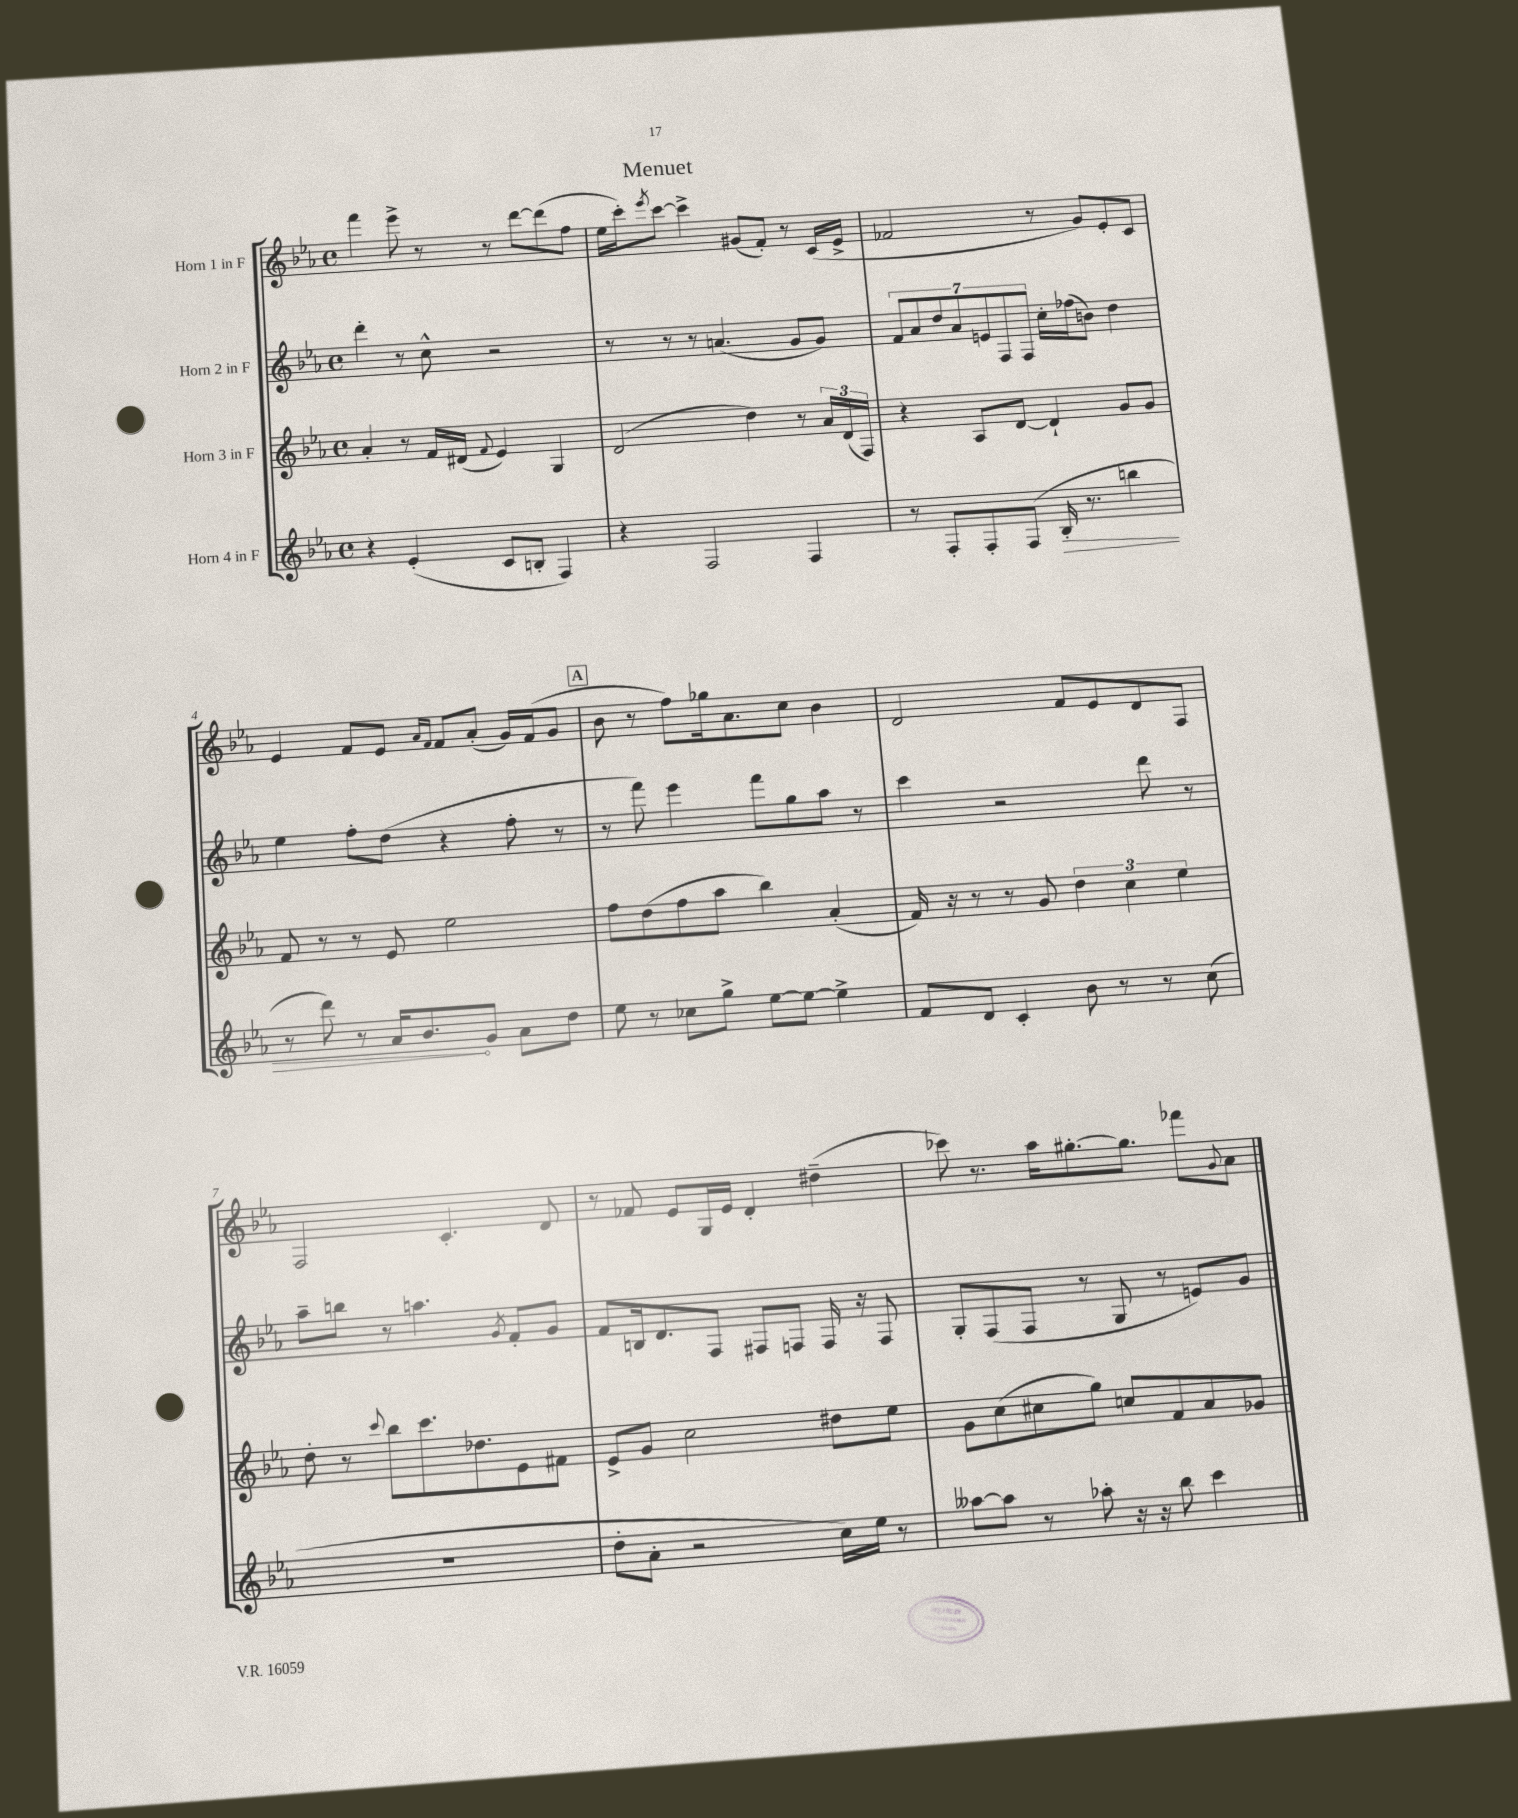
\header { title = "Menuet" }
<<
\new StaffGroup <<
\new Staff = "s0" \with { instrumentName = "Horn 1 in F" } {
    \clef treble \key ees \major \defaultTimeSignature \time 4/4
    f'''4 ees'''8-> r8 r8 d'''8~ d'''8( f''8 |
    ees''16 c'''16-.) \acciaccatura { ees'''8 } c'''8~ c'''4-> gis'8( f'8-.) r8 c'16( ees'16-> |
    fes'2 r8 g'8) ees'8-. c'8 |
    ees'4 f'8 ees'8 \grace { aes'16 f'16 } f'8 aes'8-.( g'16) f'16( g'8 |
    \mark \markup { \box "A" } bes'8 r8 f''8) ges''16 aes'8. c''8 bes'4 |
    d'2 f'8 ees'8 d'8 f8 |
    f2 c'4.-. d'8 |
    r8 fes'8 ees'8 g16 ees'16 d'4-. dis''4--( |
    ces'''8) r8. aes''16 gis''8.~-. gis''8. fes'''8 \appoggiatura { g'8 } aes'8 \bar "|." |
}
\new Staff = "s1" \with { instrumentName = "Horn 2 in F" } {
    \clef treble \key ees \major \defaultTimeSignature \time 4/4
    d'''4-. r8 c''8-^ r2 |
    r8 r8 r8 a'4.( g'8 g'8) |
    \tuplet 7/4 { f'8 aes'8 d''8 aes'8 e'8 f8 f8 } c''16-. fes''16( b'8) d''4 |
    ees''4 f''8-. d''8( r4 f''8-. r8 |
    \mark \markup { \box "A" } r8 f'''8) ees'''4 f'''8 g''8 aes''8 r8 |
    c'''4 r2 d'''8 r8 |
    aes''8-- b''8 r8 a''4. \acciaccatura { g'8 } f'8-. g'8 |
    f'8 b16 d'8. f8 fis8 f8 f16 r16 f8 |
    g8-. f8( f8 r8 g8 r8 e'8) g'8 \bar "|." |
}
\new Staff = "s2" \with { instrumentName = "Horn 3 in F" } {
    \clef treble \key ees \major \defaultTimeSignature \time 4/4
    aes'4-. r8 f'16 dis'16( \appoggiatura { f'8 } ees'4) g4 |
    d'2( d''4) r8 \tuplet 3/2 { aes'16 d'16( f16) } |
    r4 aes8 d'8~ d'4-! g'8 g'8 |
    f'8 r8 r8 ees'8 ees''2 |
    \mark \markup { \box "A" } f''8 d''8( f''8 aes''8 bes''4) aes'4-.( |
    f'16) r16 r8 r8 g'8 \tuplet 3/2 { d''4 c''4 ees''4 } |
    d''8-. r8 \appoggiatura { c'''8 } bes''8 c'''8. des''8. ees'8 fis'8 |
    ees'8-> g'8 c''2 dis''8 ees''8 |
    g'8 c''8( cis''8 g''8) c''8 f'8 aes'8 ges'8 \bar "|." |
}
\new Staff = "s3" \with { instrumentName = "Horn 4 in F" } {
    \clef treble \key ees \major \defaultTimeSignature \time 4/4
    r4 ees'4-.( c'8 b8-. f4) |
    r4 f2 f4 |
    r8 f8-. f8-. f8( \once \override Hairpin.circled-tip = ##t bes16-.\> r8. b''4 |
    r8 d'''8) r8 aes'16 bes'8.\! g'8 aes'8 d''8 |
    \mark \markup { \box "A" } ees''8 r8 ces''8 g''8-> ees''8~ ees''8~ ees''4-> |
    f'8 d'8 c'4-. bes'8 r8 r8 c''8( |
    R1 |
    d''8-. aes'8-. r2 c''16) ees''16 r8 |
    aeses''8~ aeses''8 r8 aes''8-. r16 r16 bes''8 c'''4 \bar "|." |
}
>>
>>
